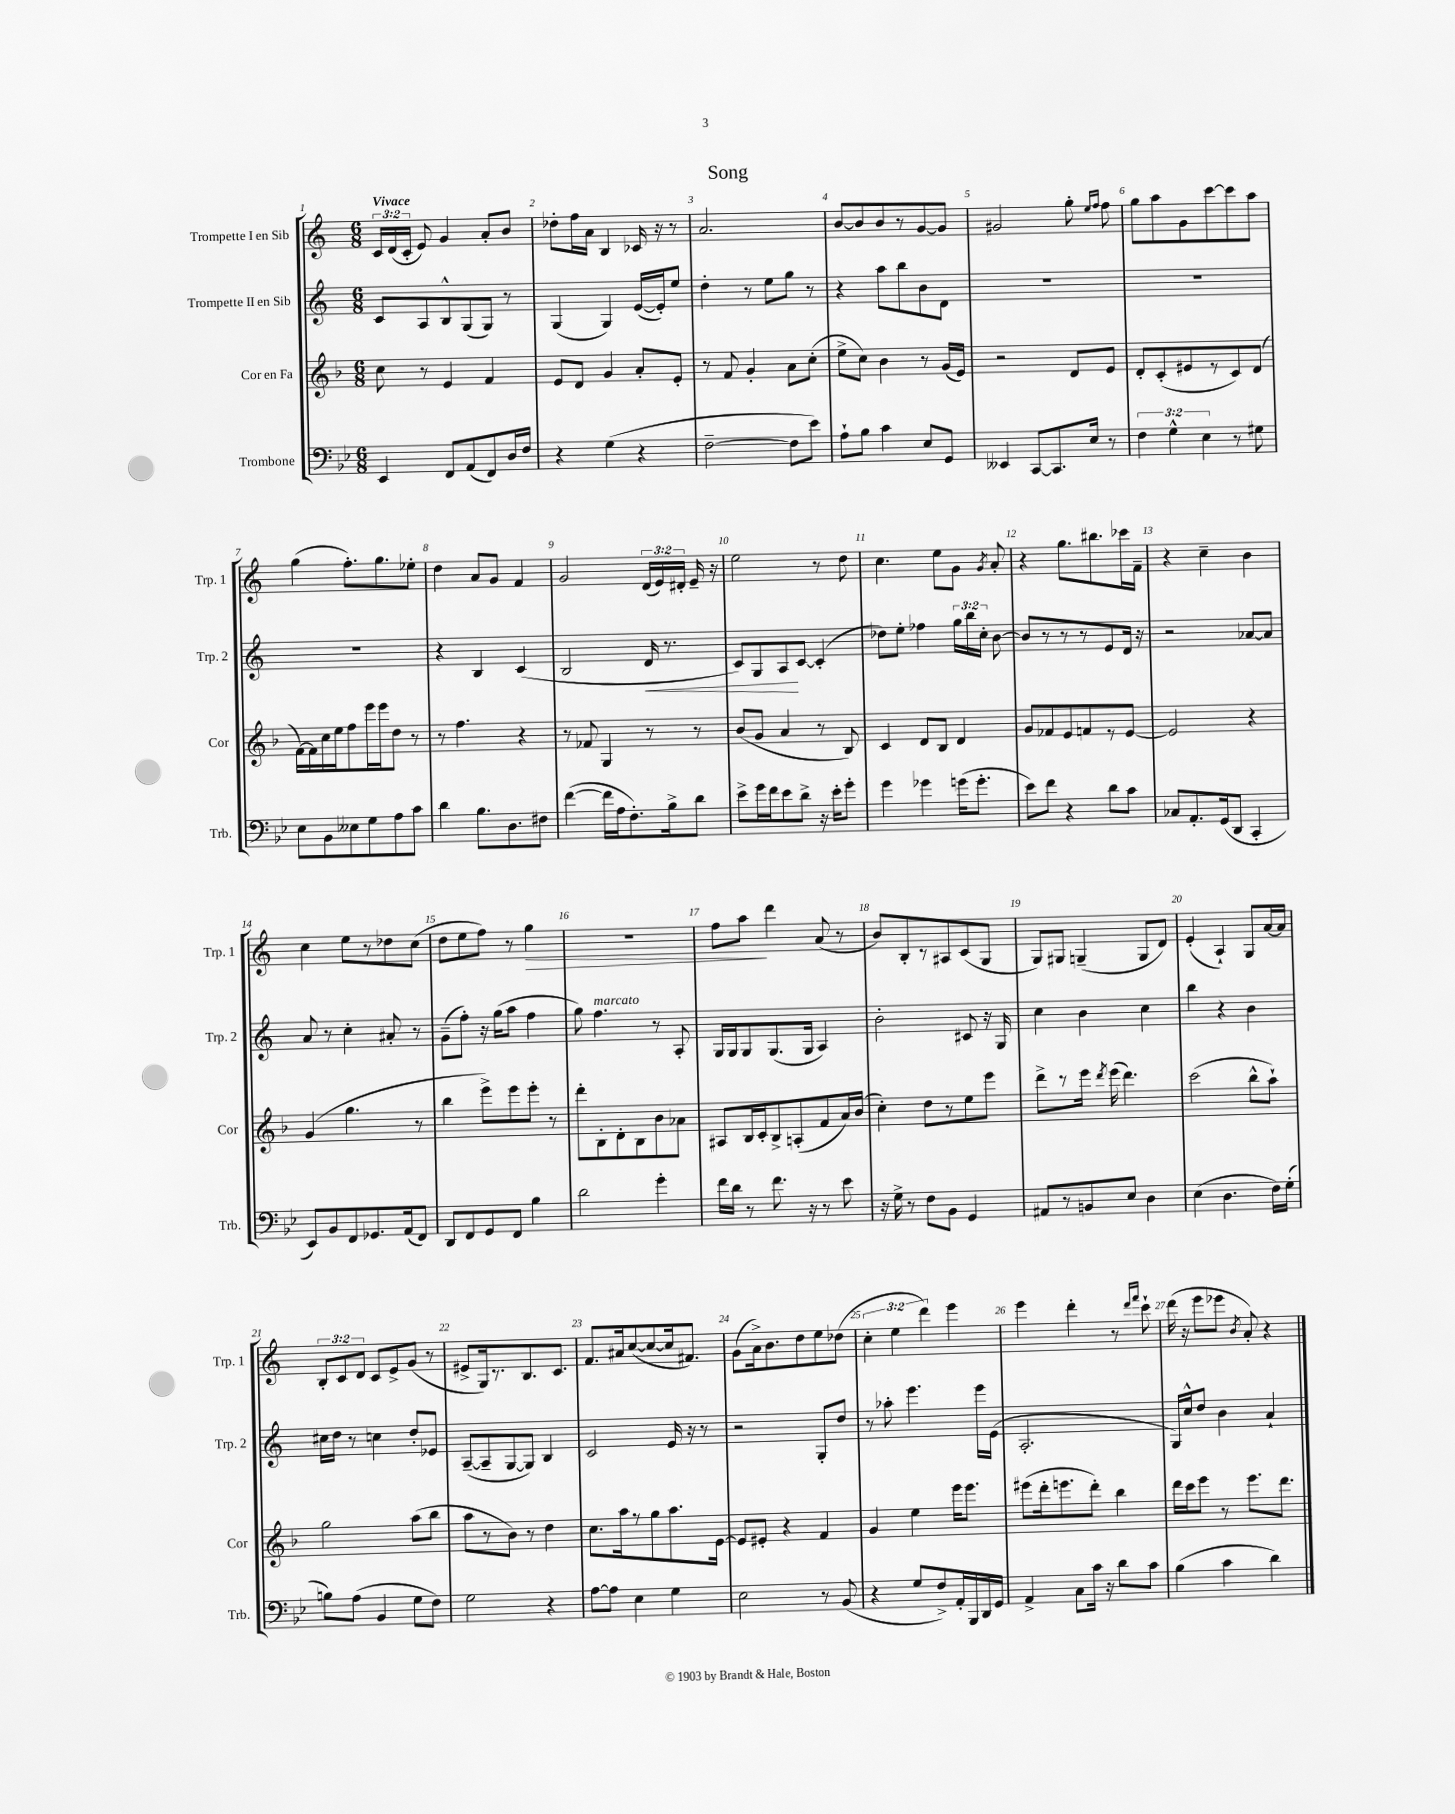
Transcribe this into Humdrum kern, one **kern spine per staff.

**kern	**kern	**kern	**kern
*staff4	*staff3	*staff2	*staff1
*clefF4	*clefG2	*clefG2	*clefG2
*k[b-e-]	*k[b-]	*k[]	*k[]
*M6/8	*M6/8	*M6/8	*M6/8
4EE-/	8cc\	8c/L	24c/LL
.	.	.	(24d/
.	.	.	24c'/JJ
.	8r	8A/	8e/)
8FF/L	4e/	8B^^/	4g/
(8AA/	.	(8G/	.
8FF/)	4f/	8G/J)	8a'/L
16D/L	.	8r	8b/J
16F/JJ	.	.	.
=	=	=	=
4r	8e/L	(4G/	8dd-'\L
.	8d/J	.	16ff\L
.	.	.	16a\JJ
(4G\	4g/	4G/)	4B/
4r	8a'/L	([16e/LL	16c-/
.	.	16e'/]J)	16r
.	8e'/J	8ee/J	8r
=	=	=	=
[2F~\	8r	4dd'\	2.a/
.	8f/	.	.
.	4g'/	8r	.
.	.	8ee\L	.
8F\]L	8a\L	8gg\J	.
8e-\J)	(8cc'\J	8r	.
=	=	=	=
8A`\L	8ee^\L	4r	[8b/L
8B-\J	8cc\J)	.	8b/]
4c\	4b-\	8aa\L	8b/
.	.	8bb\	8r
8E-/L	8r	8b\	[8g/
8GG/J	(16g/LL	8d\J	8g/]J
.	16e/JJ)	.	.
=	=	=	=
4EE--/	2r	2.r	2g#/
[8CC/L	.	.	.
8.CC/]	.	.	.
.	8d/L	.	8gg'\
16E-/Jk	.	.	.
.	.	.	16qqee/LL
.	.	.	16qqff/JJ
8r	8e/J	.	8ff\
=	=	=	=
6F\	8d'/L	2.r	8gg\L
.	(8c'/	.	8aa\
6G^^\	.	.	.
.	8e#/	.	8g\
6E-\	.	.	.
.	8r	.	[8ccc\
8r	8c/)	.	8ccc\]
8G#\	(8d/J	.	8aa\J
=	=	=	=
8E-\L	[16f\LL)	2.r	(4gg\
.	16f\]	.	.
8BB-\	16cc\	.	.
.	16ee\J	.	.
8E--\	8ff\	.	8.ff'\L)
8G\	16eee\L	.	.
.	16eee\J	.	8.gg\
8A\	8dd\J	.	.
8c\J	8r	.	8ee-'\J
=	=	=	=
4d\	8r	4r	4dd\
.	4.ff\	.	.
8.B-\L	.	4B/	8a/L
.	.	.	8g/J
8.D\	.	.	.
.	4r	(4c/	4f/
8F#\J	.	.	.
=	=	=	=
([4f\	8r	2B/	2g/
.	8f-/	.	.
16f\]LL	4G/	.	.
16A\J	.	.	.
8.F'\)	.	.	.
.	8r	16d/	(24d/LL
.	.	.	24e/)
16B-^\k	.	8.r	.
.	.	.	24d#'/JJ
8d\J	8r	.	16e~/
.	.	.	16r
=	=	=	=
8e-^\L	(8b-/L	8c/L)	2ee\
16g\L	8g/J	8G/	.
16f\J	.	.	.
8e-\	4a/	8A/	.
8d^\J	.	[8c/J	.
16r	8r	(4c'/]	8r
16e-'\LK	.	.	.
8g'\J	8B-/)	.	8dd\
=	=	=	=
4g\	4c/	8dd-\L)	4.cc\
.	.	8ee'\J	.
4g-\	8d/L	4ff-\	.
.	8B-/J	.	8ee\L
(16g\LK	4d/	24gg\LL	8g\J
.	.	24bb\	.
8.g'\J	.	.	.
.	.	24cc'\JJ	.
.	.	.	8qg/
.	.	[8b\	8a'/
=	=	=	=
8e-\L)	8g/L	8b/]L	4r
8f\J	8f-/	8r	.
4r	8e/	8r	8.gg\L
.	8f/	8r	.
.	.	.	8.bb#\
8d\L	8r	8e/	.
8c\J	[8e/J	16d/Jk	16ccc-\L
.	.	16r	16f~\JJ
=	=	=	=
8C-/L	2e/]	2r	4r
8.AA'/	.	.	.
.	.	.	4cc~\
(16GG/k	.	.	.
8DD/J	.	.	.
4CC'/	4r	[8a-/L	4b\
.	.	8a-/]J	.
=	=	=	=
8EE-/L)	(4g/	8a/	4cc\
8BB-/	.	8r	.
8FF/	4.gg\	4cc'\	8ee\L
8.GG-/	.	.	8r
.	.	8a#'/	8dd-\
(16AA/k	.	.	.
8FF/J)	8r	8r	(8cc\J
=	=	=	=
8DD/L	4bb-\	(8g~\L	8dd\L
8FF/	.	8ff'\J)	8ee\
8GG/	8eee^\L)	16r	8ff\J)
.	.	(16gg\LK	.
8FF/J	8eee\	8aa\J	8r
4B-\	8eee'\J	4ff\	4gg\
.	8r	.	.
=	=	=	=
2d\	8ddd'\L	8gg\)	2.r
.	8B-'\	4.ff\	.
.	8d'\	.	.
.	8B-\	.	.
4g'\	8b-\	8r	.
.	8a-\J	8A'/	.
=	=	=	=
16f\LL	8A#/L	16G/LL	8ff\L
16d\JJ	.	16G/J	.
8r	16B-/L	8G/	8aa\J
.	16c'/J	.	.
8.f\	8B-^/	(8.G/	4ddd\
.	(8A'/	.	.
16r	.	16G/Jk	.
8r	8f/	4A/)	(8a/
8e-\	16a/L)	.	8r
.	(16b-/JJ	.	.
=	=	=	=
16r	4cc'\)	2b'\	8b/L)
16G^\	.	.	.
8r	.	.	8B'/
8F\L	8dd\L	.	8r
8BB-\J	8r	.	8A#/
4GG/	8ee\	8c#/	(8c/
.	8eee\J	16r	8G/J
.	.	16G/	.
=	=	=	=
8AA#/L	8ddd^\L	4cc\	8G/L)
8r	8r	.	8G#/J
8BB/	16eee\Jk	4b\	(4G~/
.	8qddd/	.	.
.	(16eee\	.	.
8E-/J	4.ddd\)	.	.
4D\	.	4cc\	8G/L
.	.	.	8d/J)
=	=	=	=
(4E-\	(2ccc\	4bb\	(4e'/
4.D\	.	4r	4A`/)
.	8bb-^^\L	4b\	8G/L
16F\LL)	8aa`\J)	.	[16a/L
(16G'\JJ	.	.	16a/]JJ
=	=	=	=
8B\L)	2gg\	16cc#\LL	12B'/L
.	.	16dd\JJ	.
.	.	.	12c/
(8A\J	.	8r	.
.	.	.	12d/J
4BB-/	.	4cc\	8c/L
.	.	.	8e^/
8G\L	(8aa\L	8dd'/L	(8g/J
8F\J)	8bb-\J	8e-/J	8r
=	=	=	=
2G\	8aa\L	([8A~/L	8e#^/L
.	8r	8A~/]	16G/k)
.	.	.	8.r
.	8b-\J)	[8G/	.
.	8r	8G/]J)	8.B/
4r	4dd\	4B/	.
.	.	.	8.c/J
=	=	=	=
[8A\L	8.cc\L	2c/	8.f/L
8A\]J	.	.	.
.	16aa\k	.	16a#/k
4E-\	8r	.	([8cc/
.	8gg\	.	8cc/_
4G\	8.aa\	16e/	16cc/]k
.	.	16r	8.f#/J)
.	.	8r	.
.	[16e\Jk	.	.
=	=	=	=
2E-\	8e/]L	2r	(8g\L
.	8e#'/J	.	16a^\k)
.	.	.	8.b\
.	4r	.	.
.	.	.	8dd\
8r	4f/	8G'/L	8ee\
(8BB-/	.	8dd/J	(8dd-\J
=	=	=	=
4r	4g/	8r	6cc'\
.	.	8aa-'\	.
.	.	.	6ee\
8G/L	4ee\	4.eee\	.
.	.	.	6ddd\)
8F^/)	.	.	.
16AA'/L	16eee\LK	.	4eee\
16BBB-/	8.eee\J	.	.
16DD/	.	16eee\LL	.
16GG/JJ	.	(16e\JJ	.
=	=	=	=
4AA^/	(8eee#\L	2.A'/	4eee\
.	16ddd'\k	.	.
.	8.eee\	.	.
8C\L	.	.	4ddd'\
16c\Jk	8ddd'\J)	.	.
16r	.	.	.
8d\L	4bb-\	.	8r
.	.	.	16qqddd/LL
.	.	.	16qqfff/JJ
8c\J	.	.	8ccc`\
=	=	=	=
(4B-\	16ddd\LL	16G/LL)	(16ddd\
.	16ccc\J	16cc^^/J	16r
.	8eee\J	8dd/J	8eee\L
4c\	8r	4b\	8eee-\J
.	.	.	8qb/
.	8.eee\L	.	8a'/)
4d\)	.	4a`/	4r
.	8.ddd\J	.	.
==	==	==	==
*-	*-	*-	*-
